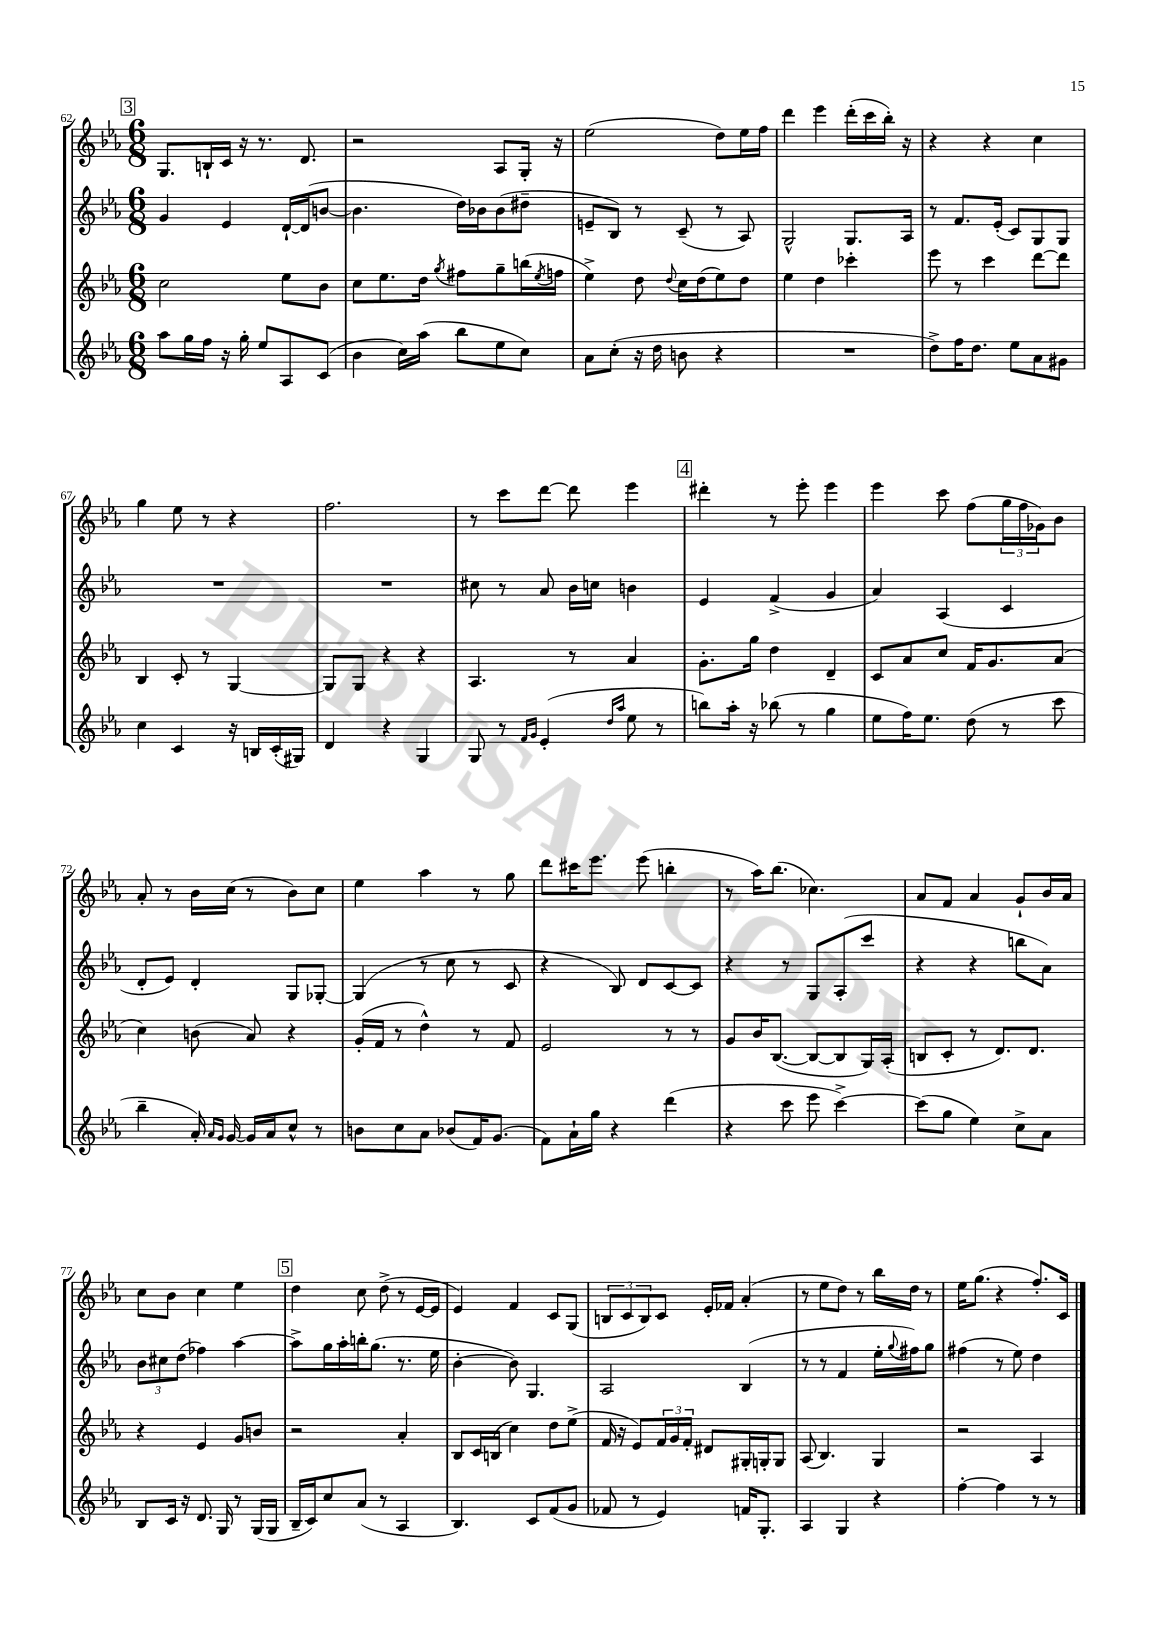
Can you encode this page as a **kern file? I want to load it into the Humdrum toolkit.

**kern	**kern	**kern	**kern
*staff4	*staff3	*staff2	*staff1
*clefG2	*clefG2	*clefG2	*clefG2
*k[b-e-a-]	*k[b-e-a-]	*k[b-e-a-]	*k[b-e-a-]
*M6/8	*M6/8	*M6/8	*M6/8
8aa-	2cc	4g	8.G
16gg	.	.	.
16ff	.	.	16B`
16r	.	4e-	16c
16gg'	.	.	16r
8ee-	.	.	8.r
8A-	8ee-	[16d`	.
.	.	(16d]	8.d
(8c	8b-	[8b	.
=	=	=	=
4b-	8cc	4.b]	2r
.	8.ee-	.	.
16cc)	.	.	.
(16aa-	16dd	.	.
.	8qgg	.	.
8bb-	8ff#	16dd)	.
.	.	16b-	.
8ee-	8gg~	(8b-	8A-
8cc)	(16bb	8dd#~	16G'
.	8qee-	.	.
.	16ff	.	16r
=	=	=	=
8a-	4ee-^)	8e~	(2ee-
(8cc'	.	8B-)	.
16r	8dd	8r	.
16dd	.	.	.
.	8qqdd	.	.
8b	16cc	(8c~	.
.	(16dd	.	.
4r	8ee-)	8r	8dd)
.	8dd	8A-)	16ee-
.	.	.	16ff
=	=	=	=
2.r	4ee-	2G^^	4ddd
.	4dd	.	4eee-
.	4ccc-'	8.G	(16ddd'
.	.	.	16ccc
.	.	.	16bb-')
.	.	16A-	16r
=	=	=	=
8dd^)	8eee-	8r	4r
16ff	8r	8.f	.
8.dd	.	.	.
.	4ccc	.	4r
.	.	(16e-'	.
8ee-	.	8c)	.
8a-	[8ddd	8G	4cc
8g#	8ddd]	8G	.
=	=	=	=
4cc	4B-	2.r	4gg
4c	8c'	.	8ee-
.	8r	.	8r
16r	[4G	.	4r
16B	.	.	.
(16c'	.	.	.
16G#)	.	.	.
=	=	=	=
4d	8G]	2.r	2.ff
.	8G	.	.
4r	4r	.	.
4G	4r	.	.
=	=	=	=
8G	4.A-	8cc#	8r
8r	.	8r	8ccc
16qqf	.	.	.
16qqg	.	.	.
(4e-'	.	8a-	[8ddd
.	8r	16b-	8ddd]
.	.	16cc	.
16qqdd	.	.	.
16qqaa-	.	.	.
8ee-	4a-	4b	4eee-
8r	.	.	.
=	=	=	=
8bb)	8.g'	4e-	4ddd#'
16aa-'	.	.	.
16r	16gg	.	.
(8bb-	4dd	(4f^	8r
8r	.	.	8eee-'
4gg	4d~	4g	4eee-
=	=	=	=
8ee-	8c	4a-)	4eee-
16ff)	8a-	.	.
8.ee-	.	.	.
.	8cc	(4A-	8ccc
(8dd	16f	.	(8ff
.	8.g	.	.
8r	.	4c	24gg
.	.	.	24ff
.	.	.	24g-)
8ccc	(8a-	.	8b-
=	=	=	=
4bb-~	4cc)	8d'	8a-'
.	.	8e-)	8r
16a-')	(8b	4d'	16b-
16qqa-	.	.	.
16qqg	.	.	.
[16g	.	.	(16cc
16g]	8a-)	.	8r
16a-	.	.	.
8cc^^	4r	8G	8b-)
8r	.	[8G-'	8cc
=	=	=	=
8b	(16g'	(4G-]	4ee-
.	16f	.	.
8cc	8r	.	.
8a-	4dd^^)	8r	4aa-
(8b-	.	8cc	.
16f)	8r	8r	8r
(8.g	.	.	.
.	8f	8c	8gg
=	=	=	=
8f)	2e-	4r	8ddd
16a-`	.	.	16ccc#
16gg	.	.	8.eee-
4r	.	8B-)	.
.	.	8d	(8eee-
(4ddd	8r	[8c	4bb'
.	8r	8c]	.
=	=	=	=
4r	8g	4r	8r
.	16b-	.	16aa-)
.	([8.B-	.	(8.bb-
8ccc	.	8r	.
8eee-	8B-_	8G	4.cc-)
[4ccc^)	8B-]	(8A-'	.
.	16G)	8ccc	.
.	(16A-'	.	.
=	=	=	=
(8ccc]	8B	4r	8a-
8gg	8c'	.	8f
4ee-)	8r	4r	4a-
.	8.d)	.	.
8cc^	.	8bb	8g`
.	8.d	.	.
8a-	.	8a-)	16b-
.	.	.	16a-
=	=	=	=
8B-	4r	12b-	8cc
.	.	12cc#	.
16c	.	.	8b-
.	.	(12dd	.
16r	.	.	.
8.d	4e-	4ff-)	4cc
16G	.	.	.
8r	8g	[4aa-	4ee-
(16G	8b	.	.
16G	.	.	.
=	=	=	=
16B-~	2r	8aa-^]	4dd
16c)	.	.	.
8cc	.	16gg	.
.	.	16aa-'	.
(8a-	.	16bb'	8cc
.	.	(8.gg	.
8r	.	.	(8dd^
4A-	4a-'	8.r	8r
.	.	.	[16e-
.	.	16ee-	16e-]
=	=	=	=
4.B-)	8B-	[4b-'	4e-)
.	16c	.	.
.	(16B	.	.
.	4cc)	8b-])	4f
8c	.	4.G	.
(8f	8dd	.	8c
8g	(8ee-^	.	(8G
=	=	=	=
8f-	16f	2A-	12B
.	16r	.	.
.	.	.	12c
8r	8e-)	.	.
.	.	.	12B)
4e-)	24f	.	8c
.	24g	.	.
.	24f'	.	.
.	8d#	.	16e-'
.	.	.	16f-
16f	16G#'	(4B-	(4a-'
8.G'	16G'	.	.
.	8G	.	.
=	=	=	=
4A-	(8A-	8r	8r
.	4.B-)	8r	8ee-
4G	.	4f	8dd)
.	.	.	8r
4r	4G	16ee-'	16bb-
.	.	8qqgg	.
.	.	16ff#)	16dd
.	.	8gg	8r
=	=	=	=
[4ff'	2r	(4ff#	16ee-
.	.	.	(8.gg
4ff]	.	8r	4r
.	.	8ee-)	.
8r	4A-	4dd	8.ff')
8r	.	.	.
.	.	.	16c
==	==	==	==
*-	*-	*-	*-
